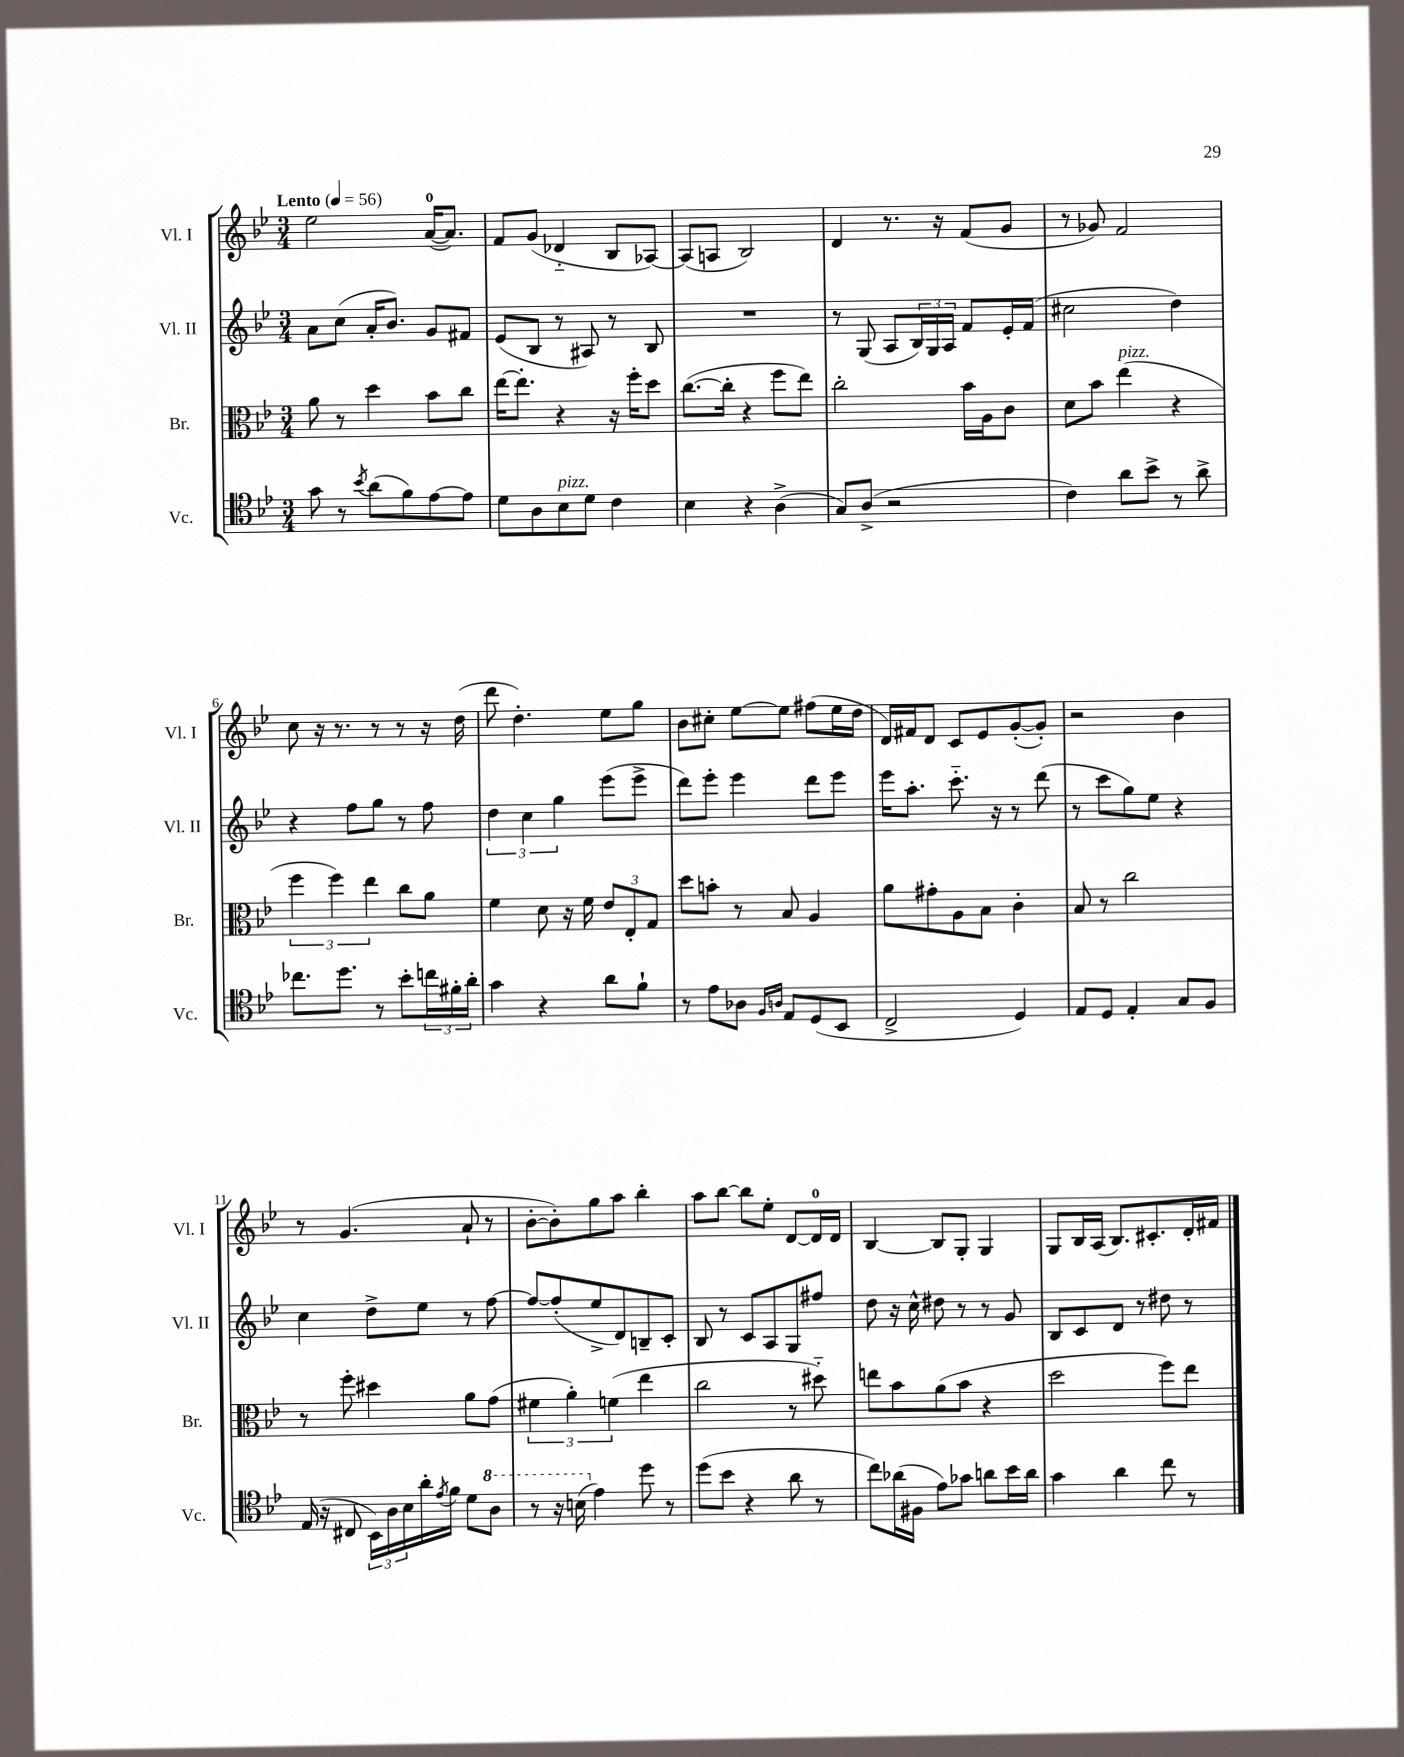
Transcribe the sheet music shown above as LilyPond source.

<<
\new StaffGroup <<
\new Staff = "s0" \with { instrumentName = "Vl. I" shortInstrumentName = "Vl. I" } {
    \clef treble \key bes \major \numericTimeSignature \time 3/4 \tempo "Lento" 4 = 56
    ees''2 a'16-0~( a'8.) |
    f'8 g'8( des'4-_ bes8 aes8~) |
    aes8( a8 bes2) |
    d'4 r8. r16 f'8( g'8 |
    r8 ges'8) f'2 |
    c''8 r16 r8. r8 r8 r16 d''16( |
    d'''8 d''4.-.) ees''8 g''8 |
    bes'8 cis''8-. ees''8~ ees''8 fis''8( ees''16 d''16 |
    d'16) fis'16 d'8 c'8 ees'8 g'8~-.( g'8-.) |
    r2 bes'4 |
    r8 g'4.( a'8-! r8 |
    bes'8~-. bes'8-.) g''8 a''8 bes''4-. |
    a''8 bes''8~ bes''8 ees''8-. d'8~ d'16-0 d'16 |
    bes4~ bes8 g8-. g4 |
    g8 bes16 a16( bes8.) cis'8.-. d'16-. fis'16 \bar "|." |
}
\new Staff = "s1" \with { instrumentName = "Vl. II" shortInstrumentName = "Vl. II" } {
    \clef treble \key bes \major \numericTimeSignature \time 3/4
    a'8 c''8( a'16-. bes'8.) g'8 fis'8 |
    ees'8( bes8 r8 ais8) r8 bes8 |
    R2. |
    r8 g8( a8 \tuplet 3/2 { bes16) g16 a16 } f'8 ees'16-. f'16( |
    cis''2 d''4) |
    r4 f''8 g''8 r8 f''8 |
    \tuplet 3/2 { d''4 c''4 g''4 } ees'''8( ees'''8-> |
    d'''8) ees'''8-. ees'''4 d'''8 ees'''8 |
    ees'''16 a''8.-. c'''8.-_ r16 r8 d'''8( |
    r8 c'''8 g''8) ees''8 r4 |
    c''4 d''8-> ees''8 r8 f''8~ |
    f''8~ f''8-.( ees''8-> d'8) b8-- c'8-. |
    bes8 r8 c'8 a8 g8 fis''8 |
    d''8 r16 c''16-^ dis''8 r8 r8 g'8 |
    bes8 c'8 d'8 r8 dis''8 r8 \bar "|." |
}
\new Staff = "s2" \with { instrumentName = "Br." shortInstrumentName = "Br." } {
    \clef alto \key bes \major \numericTimeSignature \time 3/4
    a'8 r8 d''4 bes'8 c''8 |
    ees''16~ ees''8.-. r4 r16 f''16-. d''8 |
    c''8.~( c''16-. r4 f''8 ees''8) |
    c''2-. bes'16 a16 c'8 |
    d'8 bes'8 ees''4^\markup { \italic "pizz." }( r4 |
    \tuplet 3/2 { f''4 f''4) ees''4 } c''8 a'8 |
    f'4 d'8 r16 f'16 \tuplet 3/2 { ees'8 ees8-. g8 } |
    d''8 b'8-. r8 bes8 a4 |
    a'8 gis'8-. a8 bes8 c'4-. |
    bes8 r8 c''2 |
    r8 f''8-. dis''4 a'8 g'8( |
    \tuplet 3/2 { fis'4 a'4-.) f'4( } ees''4 |
    c''2 r8 dis''8-_) |
    e''8 bes'8 a'8( bes'8 r4 |
    d''2 f''8) ees''8 \bar "|." |
}
\new Staff = "s3" \with { instrumentName = "Vc." shortInstrumentName = "Vc." } {
    \clef tenor \key bes \major \numericTimeSignature \time 3/4
    g'8 r8 \acciaccatura { bes'8 } a'8( f'8) ees'8~ ees'8 |
    d'8 a8 bes8^\markup { \italic "pizz." } d'8 c'4 |
    bes4 r4 a4->( |
    g8) a8->( r2 |
    c'4) a'8 bes'8-> r8 a'8-> |
    ces''8. d''8. r8 bes'8-. \tuplet 3/2 { c''16 fis'16-. a'16-. } |
    g'4 r4 a'8 f'8-! |
    r8 ees'8 aes8 \grace { f16 a16 } ees8 d8( bes,8 |
    c2-> d4) |
    ees8 d8 ees4-. g8 f8 |
    ees16( r16 cis8 \tuplet 3/2 { bes,16) a16 bes16 } a'16-. \acciaccatura { ees'8 } f'16 d'8 \ottava #1 a'8 |
    r8 r16 b'16( \ottava #0 ees'4) d''8 r8 |
    d''8( bes'8 r4 a'8 r8 |
    c''8) aes'16( fis16 ees'8) ges'8 a'8 bes'16 a'16 |
    g'4 a'4 c''8 r8 \bar "|." |
}
>>
>>
